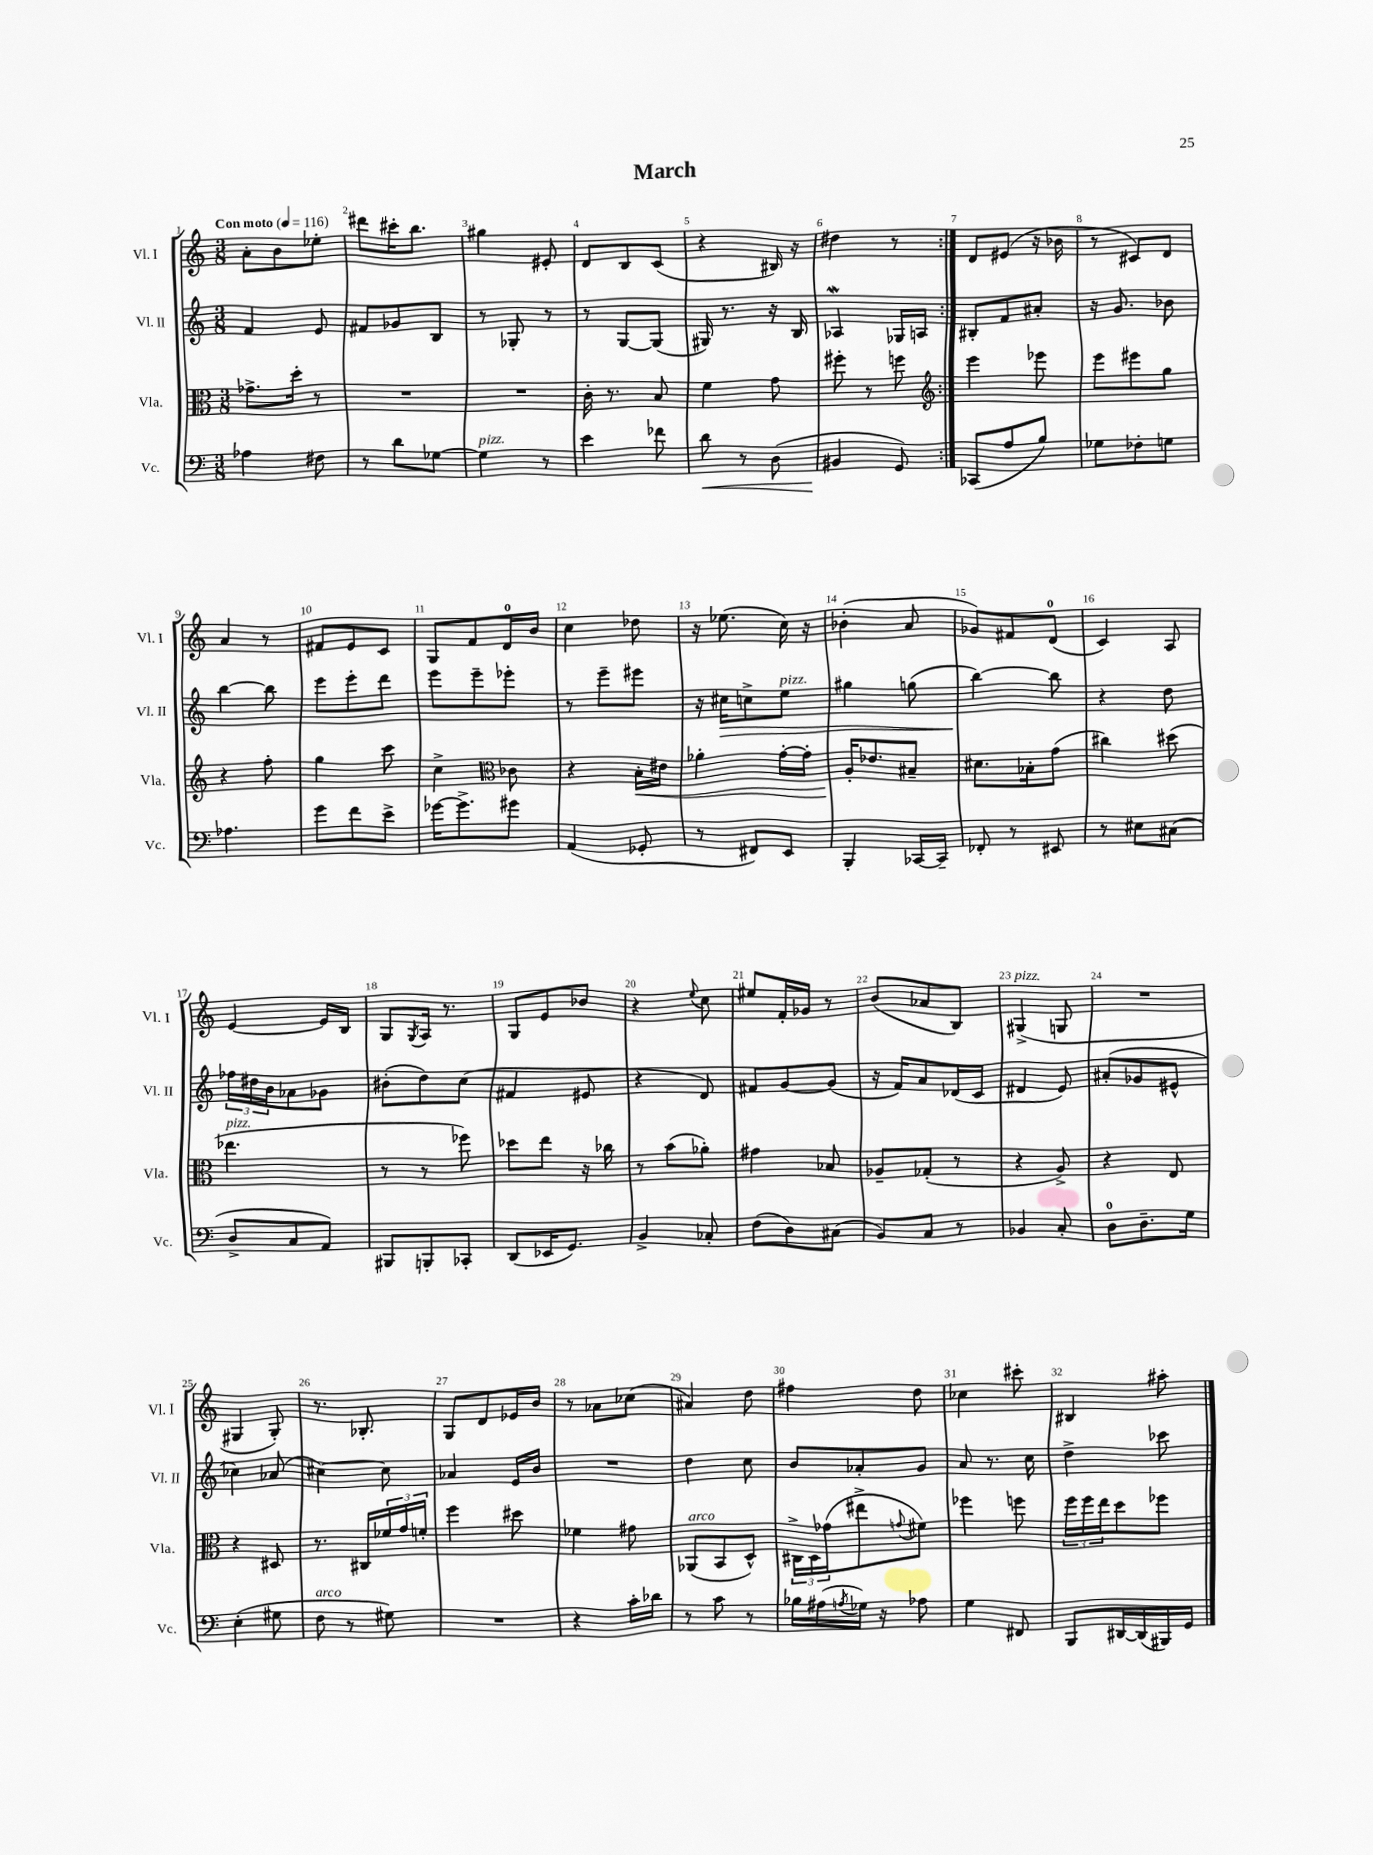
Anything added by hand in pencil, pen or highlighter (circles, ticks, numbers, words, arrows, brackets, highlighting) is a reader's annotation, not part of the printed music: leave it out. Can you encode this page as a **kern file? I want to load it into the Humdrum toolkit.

**kern	**dynam	**kern	**dynam	**kern	**dynam	**kern
*part4	*part4	*part3	*part3	*part2	*part2	*part1
*staff4	*staff4	*staff3	*staff3	*staff2	*staff2	*staff1
*I"Vc.	*	*I"Vla.	*	*I"Vl. II	*	*I"Vl. I
*I'Vc.	*	*I'Vla.	*	*I'Vl. II	*	*I'Vl. I
*clefF4	*	*clefC3	*	*clefG2	*	*clefG2
*k[]	*	*k[]	*	*k[]	*	*k[]
*M3/8	*	*M3/8	*	*M3/8	*	*M3/8
*MM116	*	*MM116	*	*MM116	*	*MM116
=1	=1	=1	=1	=1	=1	=1
!	!	!	!	!	!	!LO:TX:a:B:t=Con moto
4A-X\	.	8.g-X^\L	.	4f/	.	8a'\L
.	.	.	.	.	.	8b\
.	.	16dd'\Jk	.	.	.	.
8F#X\	.	8r	.	8e/	.	8ee-X'\J
=2	=2	=2	=2	=2	=2	=2
8r	.	4.r	.	8f#X/L	.	8ddd#X\L
8d\L	.	.	.	8g-X/	.	16ccc#X'\K
.	.	.	.	.	.	8.bb\J
[8G-X\J	.	.	.	8B/J	.	.
=3	=3	=3	=3	=3	=3	=3
!LO:TX:a:i:t=pizz.	!	!	!	!	!	!
4G-\]	.	4.r	.	8r	.	4gg#X\
.	.	.	.	8G-X'/	.	.
8r	.	.	.	8r	.	8e#X'/
=4	=4	=4	=4	=4	=4	=4
4e\	.	16c'\	.	8r	.	8d/L
.	.	8.r	.	.	.	.
.	.	.	.	[8G/L	.	8B/
8f-X\	.	8B/	.	(8G/J]	.	(8c/J
=5	=5	=5	=5	=5	=5	=5
!	!LO:HP:b	!	!	!	!	!
8d\	<	4f\	.	16G#X/)	.	4r
.	.	.	.	8.r	.	.
8r	.	.	.	.	.	.
(8D\	.	8g\	.	16r	.	16B#X/)
.	.	.	.	16B/	.	16r
=6	=6	=6	=6	=6	=6	=6
4BB#X/	.	8ff#X'\	.	4A-Xw/	.	4dd#X\
.	.	8r	.	.	.	.
8GG/)	[	8ffn\	.	16G-X/LL	.	8r
.	.	.	.	16An/JJ	.	.
=7:|!	=7:|!	=7:|!	=7:|!	=7:|!	=7:|!	=7:|!
*	*	*clefG2	*	*	*	*
(8CC-X/L	.	4eee\	.	8B#X'/L	.	8d/L
8A/	.	.	.	8f/	.	(8e#X/J
8B/J)	.	8eee-X\	.	8a#X'/J	.	16r
.	.	.	.	.	.	16b-X\
=8	=8	=8	=8	=8	=8	=8
8G-X\L	.	8eee\L	.	16r	.	8r
.	.	.	.	8.g/	.	.
8F-X'\	.	8eee#X\	.	.	.	8c#X/L)
8Gn\J	.	8gg\J	.	8b-X\	.	8d/J
!!LO:LB:g=z
=9	=9	=9	=9	=9	=9	=9
4.A-X\	.	4r	.	[4bb\	.	4a/
.	.	8ff'\	.	8bb\]	.	8r
=10	=10	=10	=10	=10	=10	=10
8g\L	.	4gg\	.	8eee\L	.	8f#X/L
8f\	.	.	.	8eee'\	.	8e/
8e^\J	.	8ccc\	.	8ddd\J	.	8c/J
=11	=11	=11	=11	=11	=11	=11
[16g-X\KL	.	4cc^\	.	8eee\L	.	8G/L
8.g-^\]	.	.	.	.	.	.
.	.	.	.	8eee~\	.	8f/
*	*	*clefC3	*	*	*	*
8g#X\J	.	8c-X\	.	8eee-X'\J	.	16d/L
.	.	.	.	.	.	16b/JJ
=12	=12	=12	=12	=12	=12	=12
(4AA/	.	4r	.	8r	.	4cc\
.	.	.	.	8eee~\L	.	.
!	!	!	!LO:HP:b	!	!	!
8GG-X'/	.	16B'\LL	<	8eee#X\J	.	8dd-X\
.	.	16e#X\JJ	.	.	.	.
=13	=13	=13	=13	=13	=13	=13
8r	.	4a-X'\	.	16r	.	16r
!	!	!	!	!	!LO:HP:b	!
.	.	.	.	16cc#X\KL	>	(8.ee-X\
8FF#X/L)	.	.	.	8ccn^\	.	.
!	!	!	!	!LO:TX:a:i:t=pizz.	!	!
8EE/J	.	[16g'\LL	.	8ee\J	.	16cc\)
.	.	16g'\JJ]	.	.	.	16r
=14	=14	=14	=14	=14	=14	=14
4BBB'/	.	16A'/KL	.	4gg#X\	.	(4b-X'\
.	.	8.e-X/	[	.	.	.
[16CC-X/LL	.	8B#X~/J	.	(8ggn\	.	8a/
16CC-~/JJ]	.	.	.	.	.	.
=15	=15	=15	=15	=15	=15	=15
8FF-X'/	.	8.d#X\L	.	[4bb\)	.	8g-X/L)
8r	.	.	.	.	.	8f#X/
.	.	16B-X'\k	.	.	.	.
8EE#X/	.	(8g\J	.	8bb\]	]	(8d/J
=16	=16	=16	=16	=16	=16	=16
8r	.	4cc#X\)	.	4r	.	4c/)
8E#X\L	.	.	.	.	.	.
(8C#X\J	.	(8dd#X\	.	8dd\	.	8A/
!!LO:LB:g=z
=17	=17	=17	=17	=17	=17	=17
!	!	!LO:TX:a:i:t=pizz.	!	!	!	!
8D^/L	.	4.ee-X\	.	24ff-X\LL	.	[4e/
.	.	.	.	24dd#X\	.	.
.	.	.	.	24b\J	.	.
8C/	.	.	.	8a-X\	.	.
8AA/J)	.	.	.	8g-X\J	.	16e/LL]
.	.	.	.	.	.	16B/JJ
=18	=18	=18	=18	=18	=18	=18
8BBB#X/L	.	8r	.	(8b#X'\L	.	8G/L
.	.	.	.	.	.	8qG/
8BBBn'/	.	8r	.	8dd\)	.	16A/Jk
.	.	.	.	.	.	8.r
8CC-X'/J	.	8ff-X\)	.	(8cc\J	.	.
=19	=19	=19	=19	=19	=19	=19
(8DD/L	.	8dd-X\L	.	4f#X/	.	8G/L
16EE-X/K	.	8ee\J	.	.	.	8e/
8.GG/J)	.	.	.	.	.	.
.	.	16r	.	8e#X/	.	8b-X/J
.	.	16cc-X\	.	.	.	.
=20	=20	=20	=20	=20	=20	=20
4BB^/	.	8r	.	4r	.	4r
.	.	(8b\L	.	.	.	.
.	.	.	.	.	.	8qqee/
8C-X'/	.	8a-X'\J)	.	8d/)	.	8cc\
=21	=21	=21	=21	=21	=21	=21
(8F\L	.	4g#X\	.	8f#X/L	.	8ee#X/L
8D\)	.	.	.	[8g/	.	16f'/L
.	.	.	.	.	.	16g-X/JJ
(8C#X\J	.	8B-X/	.	(8g/J]	.	8r
=22	=22	=22	=22	=22	=22	=22
8BB/L)	.	8A-X~/L	.	16r	.	(8b/L
.	.	.	.	16f/KL)	.	.
8C/J	.	(8G-X'/J	.	8a/	.	8a-X/
8r	.	8r	.	(16d-X/L	.	8B/J)
.	.	.	.	16c/JJ	.	.
=23	=23	=23	=23	=23	=23	=23
!	!	!	!	!	!	!LO:TX:a:i:t=pizz.
4BB-X/	.	4r	.	4d#X/	.	(4G#X^/
8C'/	.	8A^/)	.	8e/)	.	8Gn/
=24	=24	=24	=24	=24	=24	=24
8D\L	.	4r	.	(8a#X'/L	.	4.r
8.D~\	.	.	.	8g-X/	.	.
.	.	8E/	.	8e#X^^/J	.	.
16G\Jk	.	.	.	.	.	.
!!LO:LB:g=z
=25	=25	=25	=25	=25	=25	=25
(4E'\	.	4r	.	4cc-X\)	.	4G#X/
8G#X\	.	8D#X/	.	(8a-X/	.	8G#'/)
=26	=26	=26	=26	=26	=26	=26
!LO:TX:a:i:t=arco	!	!	!	!	!	!
8F\	.	8.r	.	[4cc#X\)	.	8.r
8r	.	.	.	.	.	.
.	.	16C#X/LL	.	.	.	8.B-X'/
8G#X\)	.	24f-X/	.	8cc#\]	.	.
.	.	24g/	.	.	.	.
.	.	24fn'/JJ	.	.	.	.
=27	=27	=27	=27	=27	=27	=27
4.r	.	4ff\	.	4a-X/	.	8G/L
.	.	.	.	.	.	8d/
.	.	8dd#X\	.	16e/LL	.	16e-X/L
.	.	.	.	16b/JJ	.	16b/JJ
=28	=28	=28	=28	=28	=28	=28
4r	.	4f-X\	.	4.r	.	8r
.	.	.	.	.	.	8a-X\L
16c'\LL	.	8g#X\	.	.	.	(8cc-X\J
16d-X\JJ	.	.	.	.	.	.
=29	=29	=29	=29	=29	=29	=29
!	!	!LO:TX:a:i:t=arco	!	!	!	!
8r	.	(8AA-X/L	.	4dd\	.	4a#X/)
8c\	.	8BB/	.	.	.	.
8r	.	8D^^/J)	.	8cc\	.	8dd\
=30	=30	=30	=30	=30	=30	=30
16B-X\LL	.	24C#X^\LL	.	8b/L	.	4ff#X\
.	.	24D\	.	.	.	.
(16A#X\	.	.	.	.	.	.
.	.	(24g-X\J	.	.	.	.
8qAn/	.	.	.	.	.	.
16G-X\JJ)	.	8ee#X^\	.	8a-X'/	.	.
16r	.	.	.	.	.	.
.	.	8qqgn/	.	.	.	.
8A-X\	.	8f#X\J)	.	8g/J	.	8dd\
=31	=31	=31	=31	=31	=31	=31
4G\	.	4ff-X\	.	8a/	.	4cc-X\
.	.	.	.	8.r	.	.
8FF#X/	.	8ffn\	.	.	.	8ccc#X'\
.	.	.	.	16cc\	.	.
=32	=32	=32	=32	=32	=32	=32
8BBB/L	.	24ff\LL	.	4dd^\	.	4B#X/
.	.	24ff\	.	.	.	.
.	.	24ee\J	.	.	.	.
[16DD#X/L	.	8dd\	.	.	.	.
(16DD#/]	.	.	.	.	.	.
16BBB#X/)	.	8ff-X\J	.	8ccc-X\	.	8aa#X'\
16GG/JJ	.	.	.	.	.	.
==	==	==	==	==	==	==
*-	*-	*-	*-	*-	*-	*-
